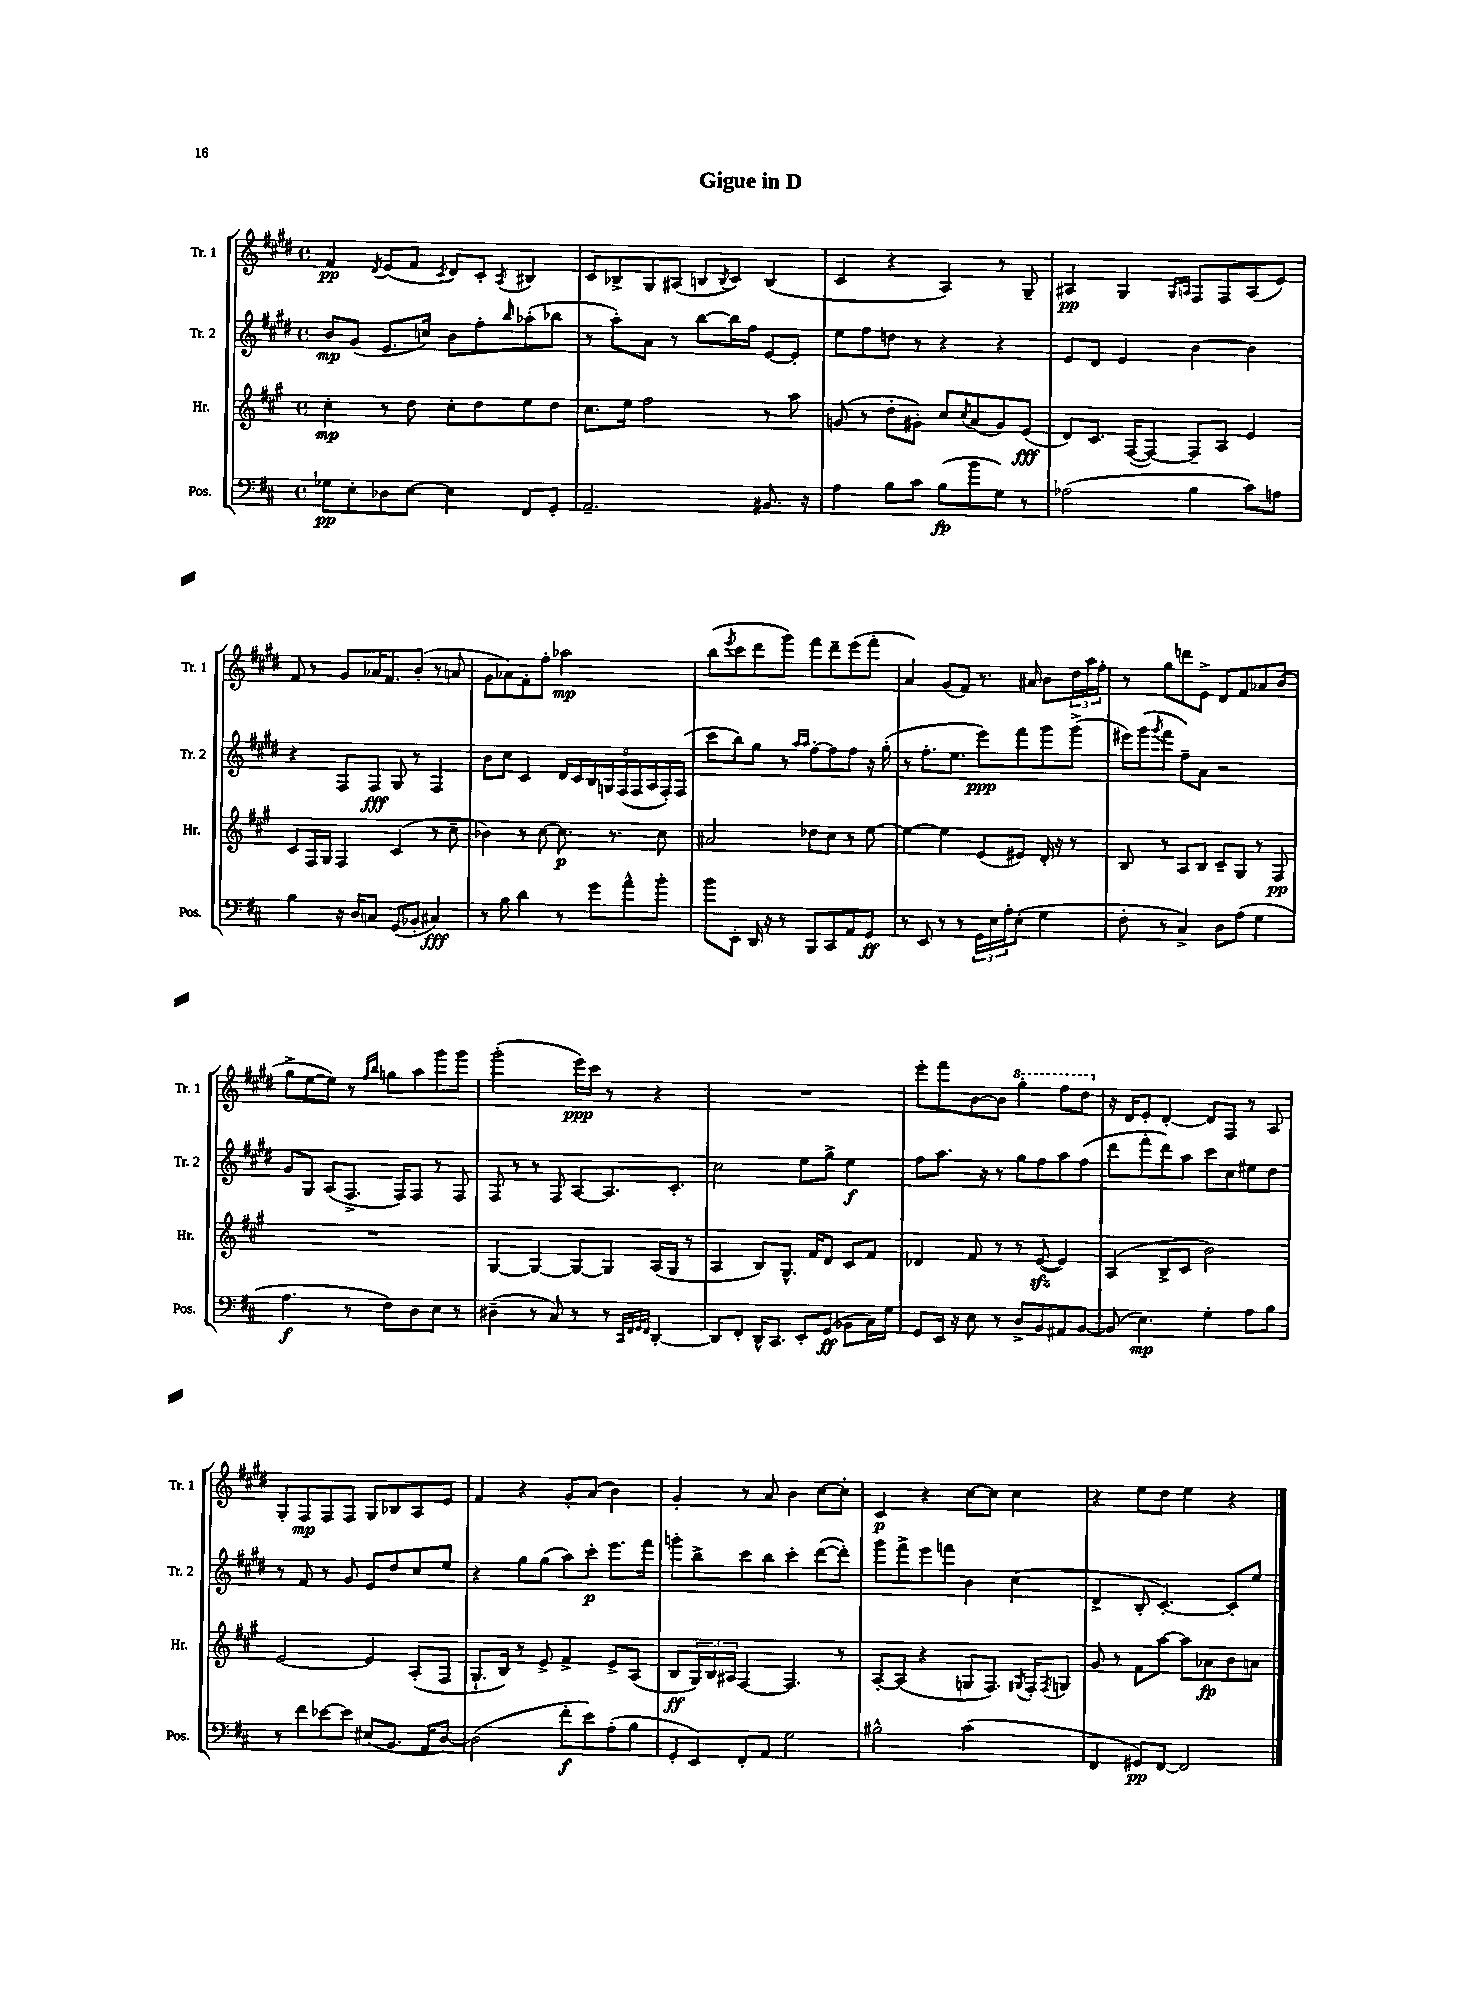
\header { title = "Gigue in D" }
<<
\new StaffGroup <<
\new Staff = "s0" \with { instrumentName = "Tr. 1" shortInstrumentName = "Tr. 1" } {
    \clef treble \key e \major \defaultTimeSignature \time 4/4
    fis'4\pp \acciaccatura { dis'8 } e'8( fis'8 \acciaccatura { cis'8 } dis'8) cis'8-. \acciaccatura { a8 } bis4 |
    cis'8 bes8-> gis8 ais8( b8 \acciaccatura { b8 } cis'8) b4( |
    cis'4 r4 a4) r8 gis8-- |
    ais4\pp gis4 \grace { gis16 a16 } fis8 fis8 a8( e'8) |
    fis'8 r8 gis'8 aes'16 fis'8. b'8-.( r8 a'8 |
    gis'8 aes'8) fis'8-. fis''8-. aes''2\mp |
    b''8( \acciaccatura { e'''8 } cis'''8 dis'''8 gis'''8) fis'''8 dis'''8-- e'''8( fis'''8-. |
    a'4) gis'8( fis'8) r8. ais'16 b'8 \tuplet 3/2 { dis''16 a''16 fis''16-. } |
    r8 gis''8 d'''8 e'8-> dis'8 fis'8 aes'8 b'8( |
    gis''8-> e''8~ e''8) r8 \grace { fis''16 b''16 } g''8 a''8 gis'''8 gis'''8 |
    gis'''2-.( e'''16\ppp) cis'''16 r8 r4 |
    R1 |
    e'''8-. fis'''8 b'8~ b'8 \ottava #1 gis'''4-. fis'''8 dis'''8 \ottava #0 |
    r16 dis'16 e'8-. dis'4~-. dis'8 fis8 r8 a8 |
    gis8-. fis8\mp fis8 fis8 gis8 bes8 a8 e'8 |
    fis'4 r4 gis'8-. a'8( b'4) |
    gis'4-. r8 a'8 b'4 cis''8~ cis''8-. |
    cis'4\p r4 cis''8~ cis''8 cis''4 |
    r4 e''8 dis''8 e''4 r4 \bar "|." |
}
\new Staff = "s1" \with { instrumentName = "Tr. 2" shortInstrumentName = "Tr. 2" } {
    \clef treble \key e \major \defaultTimeSignature \time 4/4
    b'8\mp gis'8( e'8. c''16) b'8 fis''8-. \grace { b''16 } aes''8-.( bes''8 |
    r8 a''8-.) a'8 r8 b''8~ b''16 fis''16 e'8~ e'8-. |
    e''8 fis''8 d''8 r8 r4 r4 |
    e'8 dis'8 e'4 b'4~ b'4 |
    r4 fis8 fis8\fff gis8 r8 fis4 |
    b'8 cis''8 cis'4 \tuplet 9/8 { dis'16 cis'16 b16 g16 fis16( fis16 a16 fis16-.) fis16( } |
    cis'''8 b''8) gis''8 r8 \grace { a''16 a''16 } fis''8~-. fis''8 fis''8 r16 gis''16-.( |
    r8 fis''8.-. e''8. e'''8\ppp) fis'''8 gis'''8 gis'''8->( |
    eis'''16) gis'''16( \acciaccatura { gis'''8 } fis'''8 fis''8--) a'8 r2 |
    gis'8 gis8 a8( fis8.-> fis16) fis8 r8 fis8 |
    fis8 r8 r8 fis8 a8~ a8. cis'8.-. |
    cis''2 e''8 gis''8-> e''4\f |
    fis''8 a''8. r16 r8 gis''8 fis''8 a''8 fis''8( |
    dis'''8 fis'''8-. dis'''8) a''8 cis'''8 cis''8 eis''8 dis''8 |
    r8 fis'8 r8 gis'8 e'8 dis''8 cis''8 e''8 |
    r4 gis''8 gis''8( a''8) cis'''8-.\p e'''8. fis'''16 |
    g'''8-. b''8-> cis'''8 b''8 cis'''4-. dis'''8~( dis'''8-.) |
    gis'''8 fis'''8-> e'''8 f'''8 b'4 cis''4( |
    dis'4-> b8-. cis'4.~-.) cis'8-. e''8 \bar "|." |
}
\new Staff = "s2" \with { instrumentName = "Hr." shortInstrumentName = "Hr." } {
    \clef treble \key a \major \defaultTimeSignature \time 4/4
    cis''4-.\mp r8 d''8 cis''8-. d''8 e''8 d''8 |
    cis''8. e''16 fis''2 r8 a''8 |
    g'8( r8 d''8-. gis'8-.) cis''8 \acciaccatura { cis''8 } a'8( gis'8) e'8\fff( |
    d'8) cis'8. fis16~( fis8~) fis8-- a8 e'4 |
    cis'8 fis16 gis16 fis4 cis'4( r8 cis''8-- |
    bes'4) r8 cis''8~ cis''8.\p r8. cis''8 |
    ais'2 des''8 cis''8 r8 e''8~ |
    e''4~ e''4 e'8( eis'8) d'16-. r16 r8 |
    b8 r8 a8 b8 cis'8-- gis8 r8 fis8\pp |
    R1 |
    gis4~ gis4~ gis8~ gis8 a16( gis16 r8 |
    a4 b8) gis8.-^ fis'16 d'8 cis'8 fis'8 |
    des'4 fis'8 r8 r8 e'8~\sfz( e'4) |
    a4( b8-> cis'8 b'2) |
    e'2~ e'4 a8-.( fis8 |
    gis8.-! b16) r8 e'8-> fis'4-> e'8-> a8( |
    b8\ff \tuplet 3/2 { gis16) b16 ais16 } fis4~ fis4. r8 |
    a8~-. a8( r4 g8 fis8.) \acciaccatura { gis8 } fis16-. \acciaccatura { fis8 } g8 |
    gis'8 r8 fis'8 a''8~ a''8 aes'8\fp b'8 a'8 \bar "|." |
}
\new Staff = "s3" \with { instrumentName = "Pos." shortInstrumentName = "Pos." } {
    \clef bass \key d \major \defaultTimeSignature \time 4/4
    ges8\pp e8-. des8 e8~ e4 fis,8 g,8-. |
    a,2.-- bis,8. r16 |
    a4 b8 cis'8 b8\fp( b'8 g8) r8 |
    aes2( b4 cis'8) a8 |
    b4 r16 d16 c8 g,8( bes,8-. cis4\fff) |
    r8 b8 d'4 r8 g'8 a'8-^ b'8-. |
    b'8 e,8-. d,16 r16 r8 b,,8 cis,8 a,8 g,8\ff |
    r8 e,8 r8 r8 \tuplet 3/2 { g,16 e16 a16-. } e8-.( g4 |
    fis8-. r8 cis4->) d8 a8( g4 |
    a4.\f r8 fis8) d8 e8 r8 |
    dis4--( r8 cis8) r8 r8 \grace { cis,32 fis,32 g,32 fis,32 } d,4~-. |
    d,8 fis,8-. d,16-^ cis,8. e,8-. g,8\ff( bes,8 cis16) g16 |
    g,8 e,16 r16 e8 r8 d8-> b,8 ais,8 b,8~ |
    b,8( e4.\mp) g4-. a8 b8 |
    r8 fis'8 ees'8~ ees'8 eis8( b,8. a,16 d8~) |
    d2( fis'8-.\f e'8) a8-.( b8 |
    g,8-. e,8) fis,8-. a,8 g2 |
    bis2-^ cis'2( |
    fis,4 gis,8\pp) fis,8~ fis,2 \bar "|." |
}
>>
>>
\layout { \context { \Score \remove "Bar_number_engraver" } }
